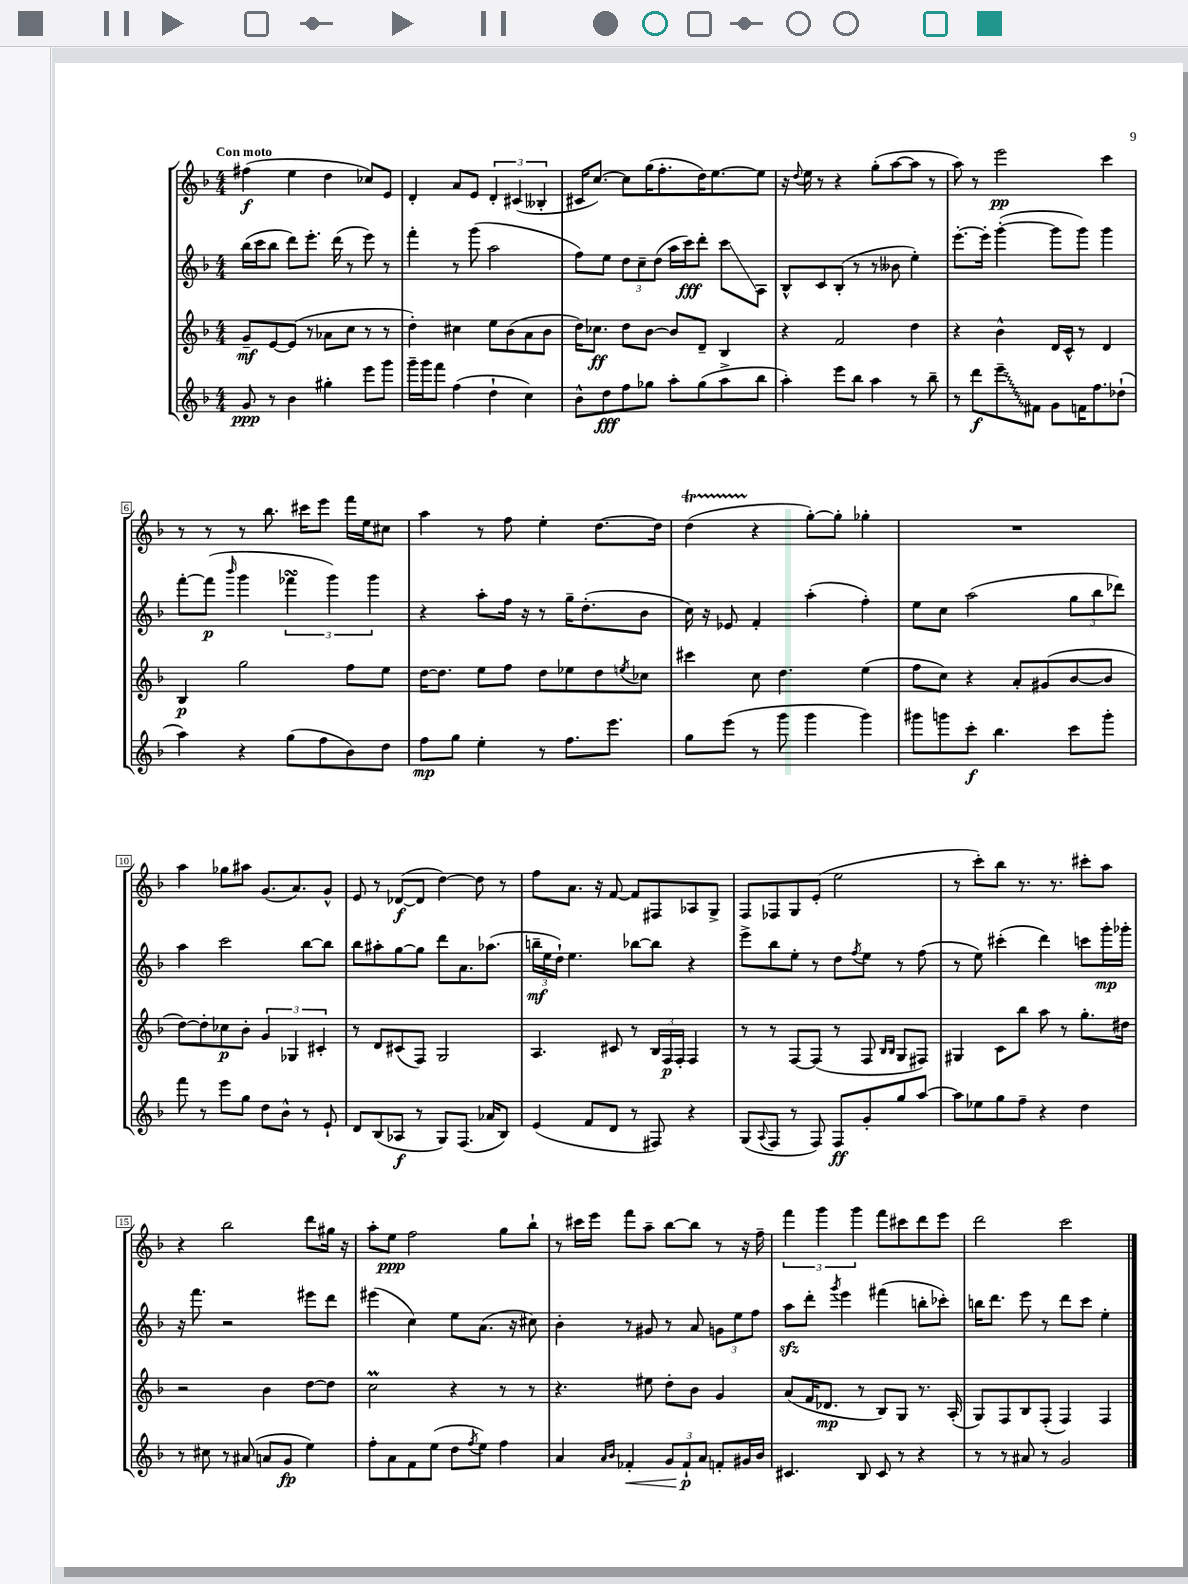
<<
\new StaffGroup <<
\new Staff = "s0" {
    \clef treble \key f \major \numericTimeSignature \time 4/4 \tempo "Con moto"
    fis''4\f( e''4 d''4 ces''8) e'8 |
    d'4-. a'8 e'8 \tuplet 3/2 { d'4-. cis'4( beses4-. } |
    cis'16 c''8.~) c''8 g''16( f''8.-. d''16) e''8.~ e''8 |
    r16 \appoggiatura { d''8 } e''16 r8 r4 g''8-.( a''8~ a''8 r8 |
    a''8) r8 e'''2\pp c'''4 |
    r8 r8 r8 bes''8. cis'''16 e'''8 f'''16 e''16 cis''8 |
    a''4 r8 f''8 e''4-. d''8.~ d''16 |
    d''4\startTrillSpan( r4\stopTrillSpan g''8~-.) g''8-. ges''4-. |
    R1 |
    a''4 ges''8 ais''8 g'8.( a'8.) g'8-^ |
    e'8 r8 des'8~\f( des'8 d''4~) d''8 r8 |
    f''8 a'8. r16 f'8~ f'8 fis8 aes8 g8-> |
    f8 fes8 g8 e'8-.( e''2 |
    r8 c'''8-.) bes''8 r8. r8. cis'''8-. a''8 |
    r4 bes''2 d'''8 gis''16 r16 |
    a''8-. e''8\ppp f''2 g''8 bes''8-! |
    r8 cis'''16 e'''16 f'''8 a''8-- bes''8~ bes''8 r8 r16 f''16-- |
    \tuplet 3/2 { f'''4 g'''4 g'''4 } f'''8 cis'''8 d'''8 e'''8 |
    d'''2 c'''2 \bar "|." |
}
\new Staff = "s1" {
    \clef treble \key f \major \numericTimeSignature \time 4/4
    bes''16( c'''16 bes''8 d'''8) e'''8.-. d'''16( r8 e'''8) r8 |
    f'''4-. r8 g'''8( a''2 |
    f''8) e''8 \tuplet 3/2 { d''8 c''8-- d''8( } a''16 c'''16\fff) d'''8-. c'''8\glissando a8 |
    bes8-^ c'8 bes8-.( r8 r8 beses'8 e''4-.) |
    e'''8.~-. e'''16-. g'''4~-.( g'''8 g'''8) g'''4 |
    f'''8~-. f'''8\p( \grace { bes'''16 } g'''4 \tuplet 3/2 { fes'''4\turn g'''4) g'''4 } |
    r4 a''8-. f''16 r16 r8 g''16-- d''8.-.( bes'8 |
    c''16) r16 ees'8 f'4-. a''4-.( f''4-.) |
    e''8 c''8 a''2( \tuplet 3/2 { g''8 bes''8 des'''8) } |
    a''4 c'''2 bes''8~ bes''8 |
    bes''8 ais''8-. g''8~ g''8 d'''8 a'8. aes''8.( |
    \tuplet 3/2 { b''16--\mf e''16 d''16-!) } e''4. bes''8~ bes''8 r4 |
    e'''8-> bes''8 e''8-. r8 d''8 \acciaccatura { f''8 } e''8 r8 f''8( |
    r8 e''8) cis'''4-.( d'''4) c'''8 g'''16-.\mp ges'''16-. |
    r16 f'''8. r2 eis'''8 d'''8 |
    eis'''4( c''4) e''8 a'8.( r16 cis''8) |
    bes'4-. r8 gis'8 r8 a'8 \tuplet 3/2 { g'8 e''8 f''8 } |
    a''8\sfz d'''8-. \acciaccatura { g'''8 } e'''4 fis'''4( b''8-. ces'''8-.) |
    b''16 d'''8. e'''8 r8 d'''8 c'''8 e''4-. \bar "|." |
}
\new Staff = "s2" {
    \clef treble \key f \major \numericTimeSignature \time 4/4
    g'8--\mf e'8~ e'8( r8 aes'8 c''8 r8 r8 |
    d''4-.) cis''4 e''8 bes'8( a'8 bes'8 |
    d''16) ces''8.\ff d''8 bes'8~ bes'8 d'8-- bes4 |
    r4 f'2 d''4 |
    r4 bes'4-^ d'16 c'16-^ r8 d'4 |
    bes4\p g''2 f''8 e''8 |
    d''16~ d''8. e''8 f''8 d''8 ees''8 d''8 \acciaccatura { e''8 } ces''8 |
    cis'''4 c''8 d''4. e''4( |
    f''8 c''8) r4 a'8-. gis'8( bes'8~ bes'8 |
    d''8~) d''8-. ces''8\p bes'8-. \tuplet 3/2 { g'4 ges4 cis'4-. } |
    r8 d'8 cis'8( f8) g2 |
    a4. cis'8 r8 \tuplet 3/2 { bes16 f16\p f16-. } f4 |
    r8 r8 f8~ f8( r8 f8 \grace { bes16 bes16 } g8 fis8) |
    gis4 c'8 bes''8 a''8 r8 g''8.-. dis''16 |
    r2 bes'4 d''8~ d''8 |
    c''2\prall r4 r8 r8 |
    r4. eis''8 d''8-. bes'8 g'4 |
    a'8( f'16 des'8.\mp r8 bes8) g8 r8. a16-.( |
    g8) f8 bes8 f8-.( f4) f4 \bar "|." |
}
\new Staff = "s3" {
    \clef treble \key f \major \numericTimeSignature \time 4/4
    g'8\ppp r8 bes'4 gis''4-. e'''8 g'''8 |
    g'''16-- g'''16 f'''8 f''4( d''4-! c''4) |
    bes'8-^ d''8\fff f''8 ges''8 a''8-. ges''8( a''8-> bes''8 |
    a''4-.) e'''8 bes''8 a''4 r8 bes''8-- |
    r8 d'''8\f \once \override Glissando.style = #'zigzag e'''8--\glissando fis'8 g'8 f'16 f''8. des''8-!( |
    a''4) r4 g''8( f''8 bes'8) d''8 |
    f''8\mp g''8 e''4-. r8 f''8. e'''8. |
    g''8 e'''8( r8 g'''8 g'''4 g'''4) |
    gis'''8 g'''8 c'''8-.\f bes''4. c'''8 g'''8-. |
    f'''8 r8 e'''8 g''8 d''8 bes'8-^ r8 e'8-! |
    d'8 bes8( aes8\f r8 g8) f8.( aes'16 bes8) |
    e'4( f'8 d'8 r8 fis8) r4 |
    g8( \appoggiatura { a8 } f8 r8 f8) f8\ff g'8-. g''8 a''8~ |
    a''8 ees''8 g''8 f''8-- r4 d''4 |
    r8 cis''8 r8 ais'8( a'8 g'8\fp e''4) |
    f''8-. a'8 f'8 e''8( d''8 \acciaccatura { f''8 } e''8) f''4 |
    a'4 \grace { a'16 bes'16 } fes'4-.\< \tuplet 3/2 { g'8 fes'8-!\p\! a'8 } f'8-. gis'16 bes'16 |
    cis'4. bes8 cis'8 r8 r4 |
    r8 r8 ais'8 r8 g'2 \bar "|." |
}
>>
>>
\layout { \context { \Score \override BarNumber.stencil = #(make-stencil-boxer 0.1 0.3 ly:text-interface::print) } }
